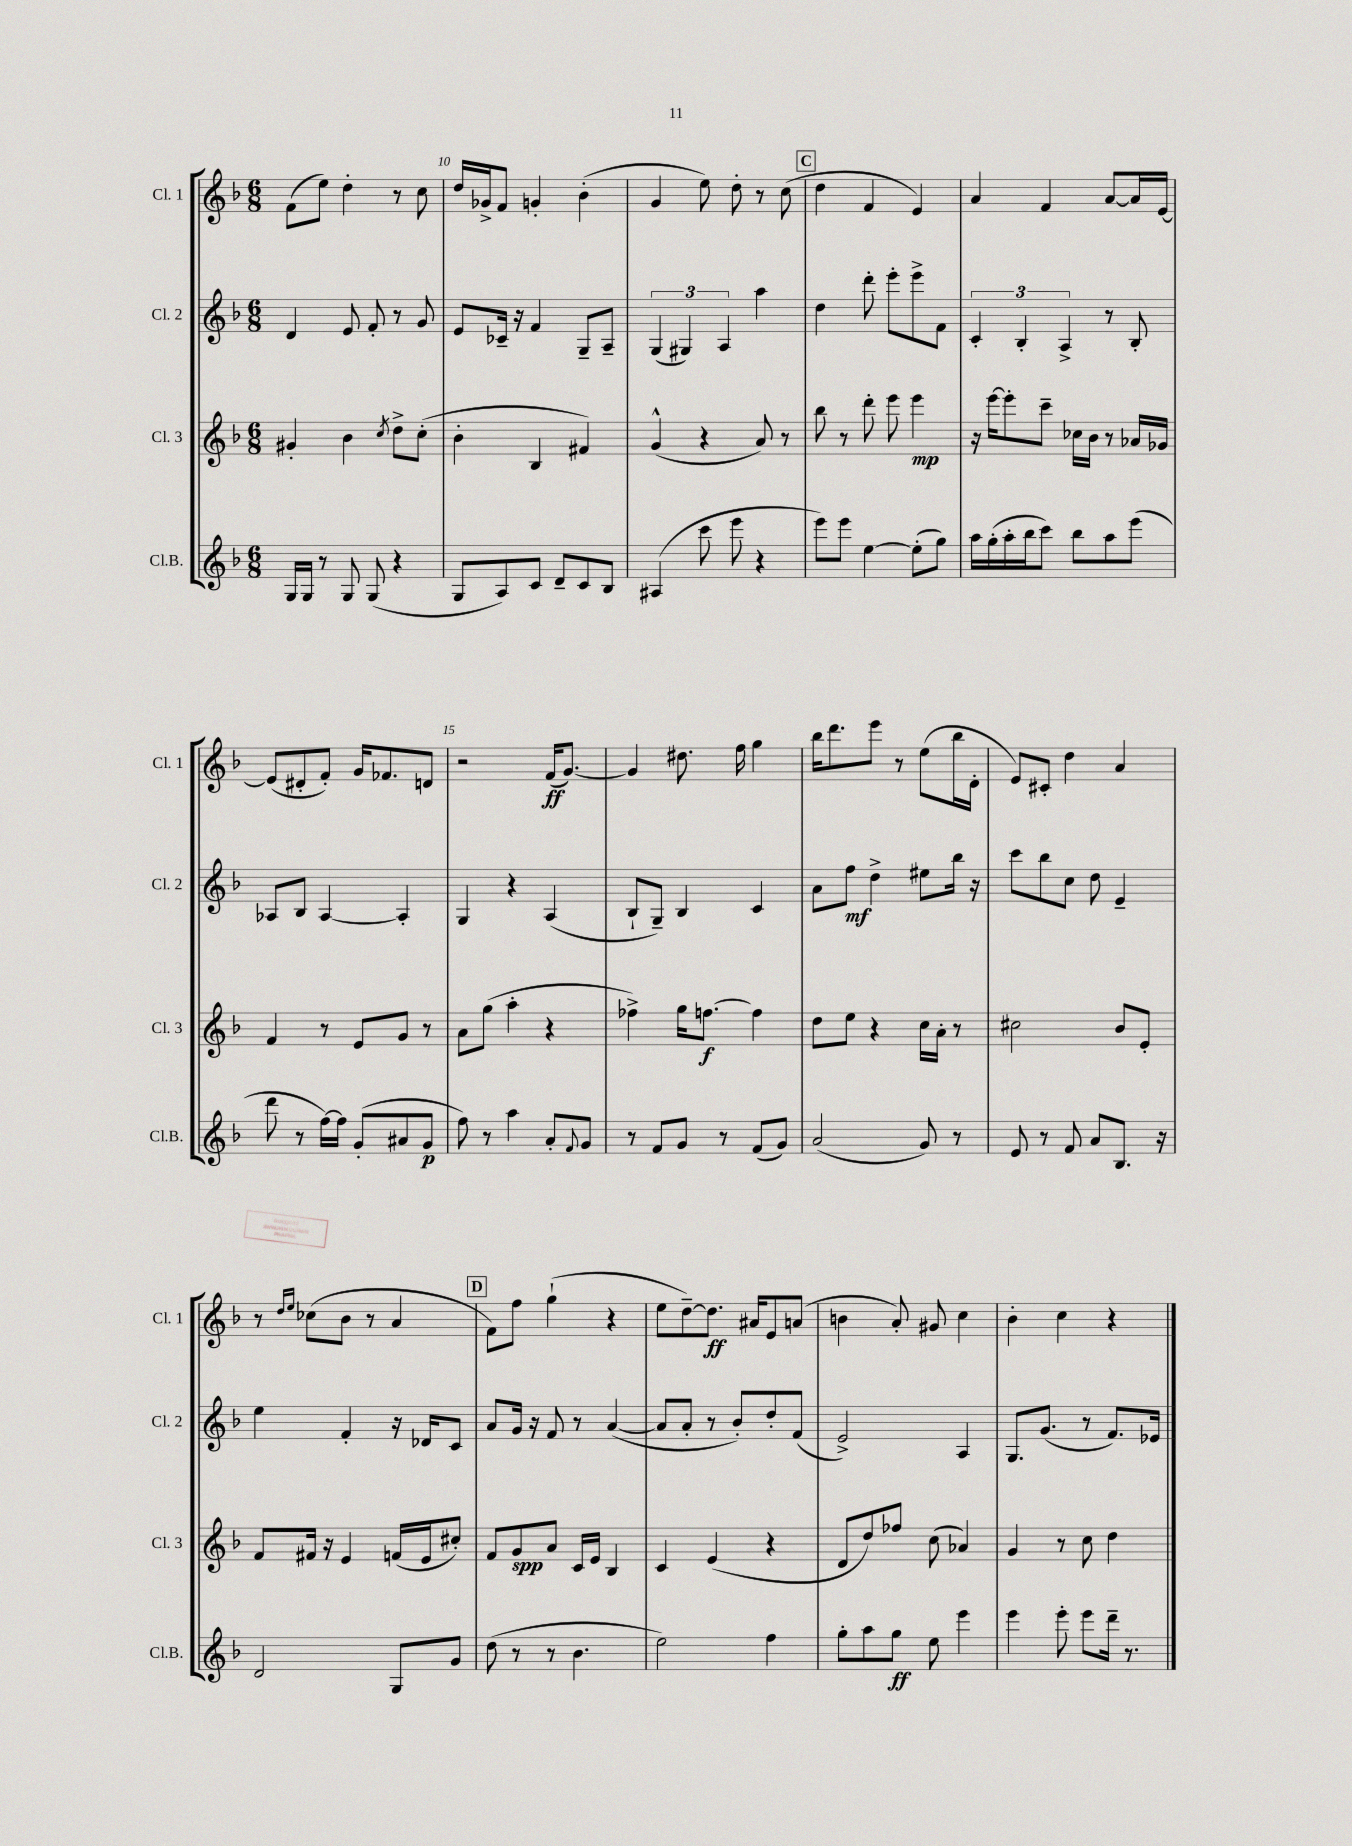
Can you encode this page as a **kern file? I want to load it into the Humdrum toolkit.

**kern	**kern	**kern	**kern
*staff4	*staff3	*staff2	*staff1
*clefG2	*clefG2	*clefG2	*clefG2
*k[b-]	*k[b-]	*k[b-]	*k[b-]
*M6/8	*M6/8	*M6/8	*M6/8
16G	4g#'	4d	(8f
16G	.	.	.
8r	.	.	8ee)
8G	4b-	8e	4dd'
(8G	.	8f'	.
.	8qcc	.	.
4r	8dd^	8r	8r
.	(8cc'	8g	8cc
=	=	=	=
8G	4b-'	8e	16dd
.	.	.	16g-^
8A)	.	16c-~	8f
.	.	16r	.
8c	4B-	4f	4g'
8d~	.	.	.
8c	4f#)	8G~	(4b-'
8B-	.	8A~	.
=	=	=	=
(4A#	(4g^^	(6G	4g
.	.	6G#)	.
8ccc	4r	.	8ee)
.	.	6A	.
8eee	.	.	8dd'
4r	8a)	4aa	8r
.	8r	.	(8cc
=	=	=	=
8eee)	8bb-	4dd	4dd
8eee	8r	.	.
[4ee	8ddd'	8ddd'	4f
.	8eee	8eee'	.
(8ee']	4eee	8eee^	4e)
8gg)	.	8f	.
=	=	=	=
16aa	16r	6c'	4a
(16gg'	[16eee	.	.
16aa'	8eee']	.	.
.	.	6B-'	.
16bb-	.	.	.
8ccc)	8ccc~	.	4f
.	.	6A^	.
8bb-	16cc-	.	.
.	16b-	.	.
8aa	8r	8r	[8a
(8eee	16a-	8B-'	16a]
.	16g-	.	[16e
=	=	=	=
8ddd	4f	8A-	(8e]
8r	.	8B-	8d#'
[16ff)	8r	[4A-	8f')
16ff]	.	.	.
(8g'	8e	.	16g
.	.	.	8.f-
8a#	8g	4A-']	.
8g	8r	.	8d
=	=	=	=
8ff)	8a	4G	2r
8r	(8gg	.	.
4aa	4aa'	4r	.
8a'	4r	(4A	(16f
.	.	.	[8.g)
8qqf	.	.	.
8g	.	.	.
=	=	=	=
8r	4ff-^)	8B-`	4g]
8f	.	8G~)	.
8g	16gg	4B-	8.dd#
.	[8.ff	.	.
8r	.	.	.
.	.	.	16ff
(8f	4ff]	4c	4gg
8g)	.	.	.
=	=	=	=
(2a	8dd	8a	16bb-
.	.	.	8.ddd
.	8ee	8ff	.
.	4r	4dd^	8eee
.	.	.	8r
8g)	16cc	8ee#	(8ee
.	16a'	.	.
8r	8r	16bb-	16bb-
.	.	16r	16d'
=	=	=	=
8e	2cc#	8ccc	8e)
8r	.	8bb-	8c#'
8f	.	8cc	4dd
8a	.	8dd	.
8.B-	8b-	4e~	4a
.	8e'	.	.
16r	.	.	.
=	=	=	=
2d	8f	4ee	8r
.	.	.	16qqdd
.	.	.	16qqee
.	16f#	.	(8cc-
.	16r	.	.
.	4e	4f'	8b-
.	.	.	8r
8G	(16f	16r	4a
.	16e	16d-	.
8g	8cc#')	8c	.
=	=	=	=
(8dd	8f	8a	8f)
8r	8g	16g	8ff
.	.	16r	.
8r	8a	8f	(4gg`
4.b-	16c	8r	.
.	16e	.	.
.	4B-	([4a	4r
=	=	=	=
2ee)	4c	8a]	8ee
.	.	8a'	[8dd~)
.	(4e	8r	8.dd]
.	.	8b-')	.
.	.	.	16a#
4ff	4r	8dd'	8e
.	.	(8f	(8a
=	=	=	=
8gg'	8d	2e^)	4b
8aa	8dd)	.	.
8gg	8ff-	.	8a')
8ee	(8cc	.	8g#
4eee	4a-)	4A	4cc
=	=	=	=
4eee	4g	8.G	4b-'
.	.	(8.g	.
8eee'	8r	.	4cc
8eee	8cc	8r	.
16ddd~	4dd	8.f)	4r
8.r	.	.	.
.	.	16e-	.
==	==	==	==
*-	*-	*-	*-
